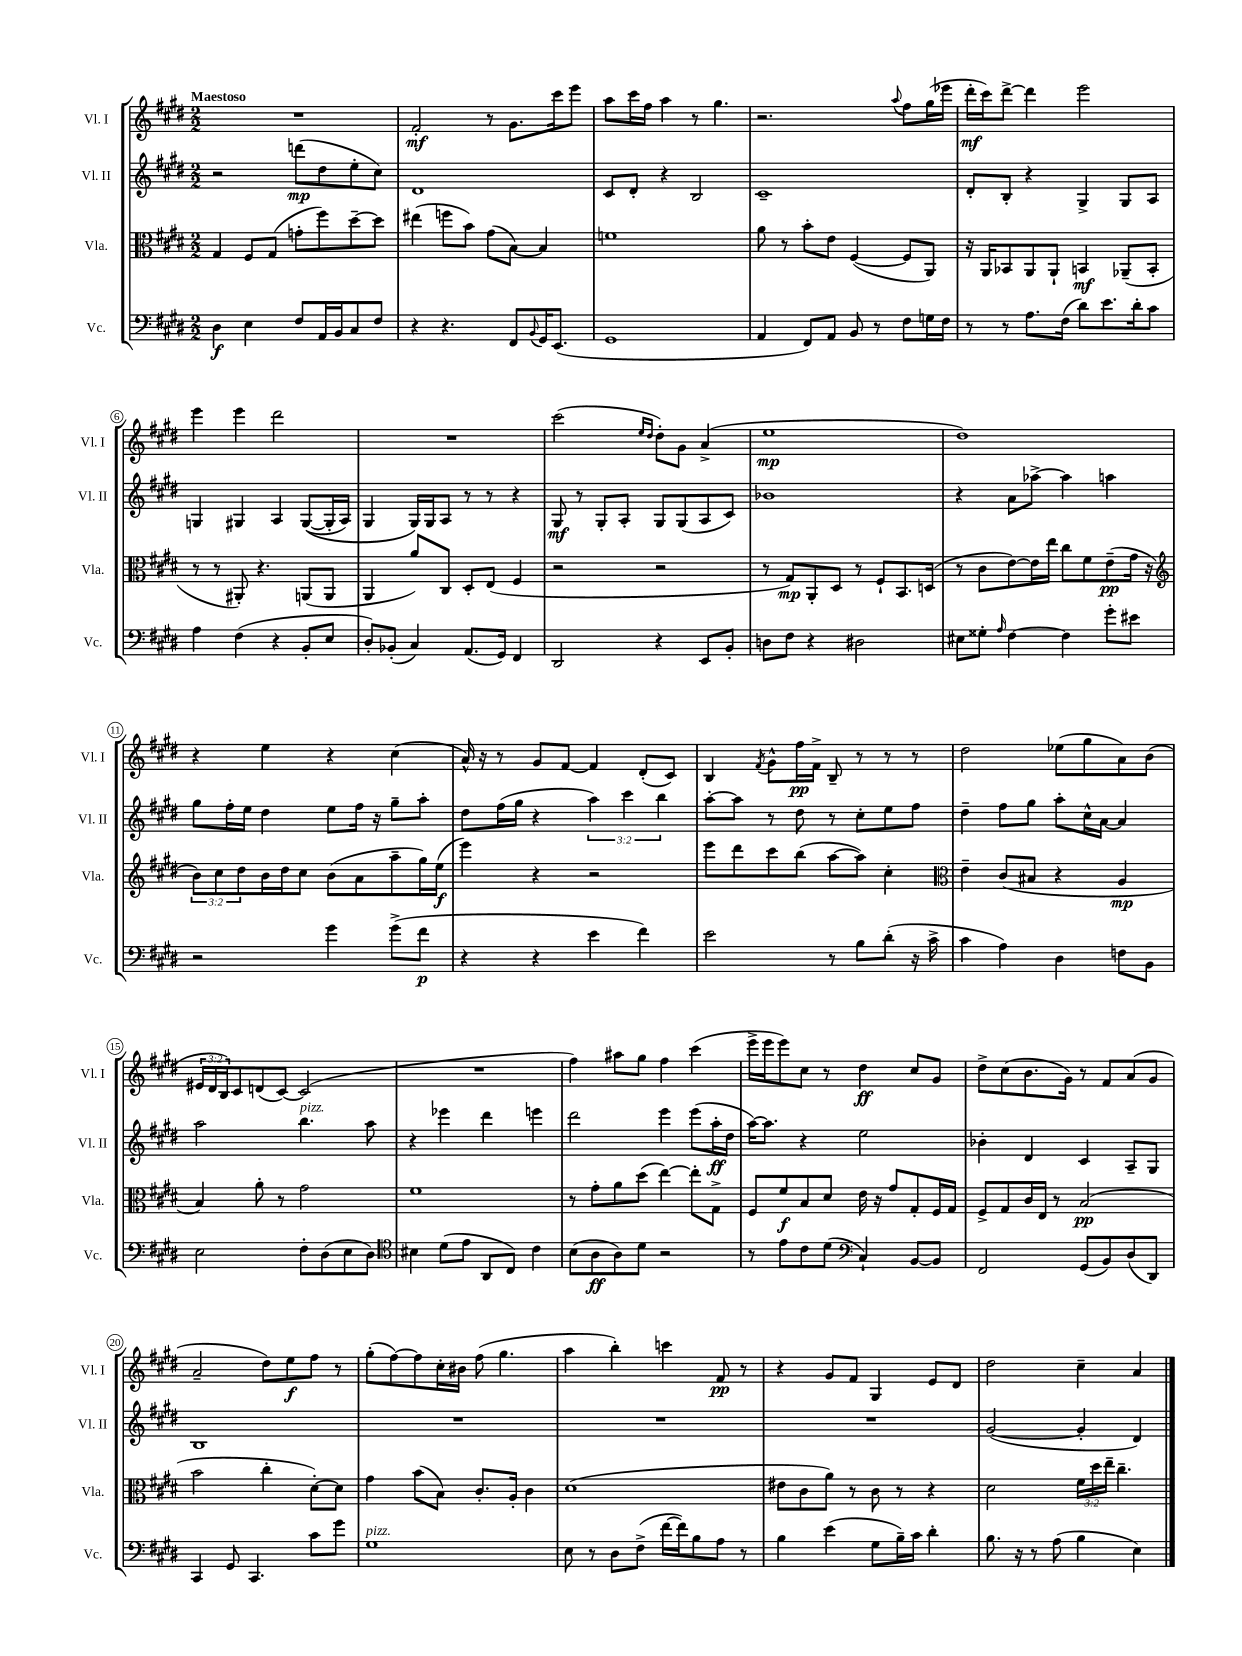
<<
\new StaffGroup <<
\new Staff = "s0" \with { instrumentName = "Vl. I" shortInstrumentName = "Vl. I" } {
    \clef treble \key e \major \numericTimeSignature \time 2/2 \override Staff.TupletNumber.text = #tuplet-number::calc-fraction-text \tempo "Maestoso"
    R1 |
    fis'2-.\mf r8 gis'8. cis'''16 e'''8 |
    a''8 cis'''16 fis''16 a''4 r8 gis''4. |
    r2. \appoggiatura { a''8 } fis''8 gis''16( ees'''16 |
    dis'''16-.\mf cis'''16) dis'''8~-> dis'''4 e'''2 |
    e'''4 e'''4 dis'''2 |
    R1 |
    cis'''2( \grace { e''16 dis''16 } dis''8-.) gis'8 a'4->( |
    e''1\mp |
    dis''1) |
    r4 e''4 r4 cis''4( |
    a'16-^) r16 r8 gis'8 fis'8~ fis'4 dis'8-.( cis'8) |
    b4 \acciaccatura { fis'8 } gis'8-^ fis''16\pp fis'16-> b8-- r8 r8 r8 |
    dis''2 ees''8( gis''8 a'8) b'8( |
    \tuplet 3/2 { eis'16 dis'16 b16) } cis'8 d'8( cis'8~) cis'2( |
    R1 |
    fis''4) ais''8 gis''8 fis''4 cis'''4( |
    e'''16-> e'''16 e'''8) cis''8 r8 dis''4\ff cis''8 gis'8 |
    dis''8-> cis''8( b'8. gis'16) r8 fis'8 a'8( gis'8 |
    a'2-- dis''8) e''8\f fis''8 r8 |
    gis''8-.( fis''8~) fis''8 cis''16-. bis'16 fis''8( gis''4. |
    a''4 b''4-.) c'''4 fis'8\pp r8 |
    r4 gis'8 fis'8 gis4 e'8 dis'8 |
    dis''2 cis''4-- a'4 \bar "|." |
}
\new Staff = "s1" \with { instrumentName = "Vl. II" shortInstrumentName = "Vl. II" } {
    \clef treble \key e \major \numericTimeSignature \time 2/2 \override Staff.TupletNumber.text = #tuplet-number::calc-fraction-text
    r2 d'''8\mp( dis''8 e''8-. cis''8) |
    dis'1 |
    cis'8 dis'8-. r4 b2 |
    cis'1-- |
    dis'8-. b8-. r4 gis4-> gis8 a8 |
    g4 gis4 a4 gis8~(\( gis16-. a16) |
    gis4 gis16\) gis16 a8 r8 r8 r4 |
    gis8\mf r8 gis8-. a8-. gis8 gis8( a8 cis'8) |
    bes'1 |
    r4 a'8 aes''8~-> aes''4 a''4 |
    gis''8 fis''16-. e''16 dis''4 e''8 fis''16 r16 gis''8-- a''8-. |
    dis''8 fis''16( gis''16 r4 \tuplet 3/2 { a''4) cis'''4 b''4 } |
    a''8~-. a''8 r8 dis''8 r8 cis''8-. e''8 fis''8 |
    dis''4-- fis''8 gis''8 a''8-. cis''16-^ a'16~ a'4 |
    a''2 b''4.^\markup { \italic "pizz." } a''8 |
    r4 ees'''4 dis'''4 e'''4 |
    dis'''2 e'''4 e'''8( a''16-.\ff dis''16 |
    a''16~) a''8. r4 e''2 |
    bes'4-. dis'4 cis'4 a8-- gis8 |
    b1 |
    R1 |
    R1 |
    R1 |
    gis'2~( gis'4-. dis'4) \bar "|." |
}
\new Staff = "s2" \with { instrumentName = "Vla." shortInstrumentName = "Vla." } {
    \clef alto \key e \major \numericTimeSignature \time 2/2 \override Staff.TupletNumber.text = #tuplet-number::calc-fraction-text
    gis4 fis8 gis8( g'8-. fis''8) dis''8~-- dis''8 |
    eis''4( f''8 b'8) gis'8( b8~) b4 |
    f'1 |
    a'8 r8 b'8-. e'8 fis4~( fis8 a,8) |
    r16 a,16 bes,8 a,8 a,8-! b,4\mf aes,8--( b,8-. |
    r8 r8 ais,8-.) r4. a,8( a,8 |
    a,4 a'8) cis8 dis8-. e8( fis4 |
    r2 r2 |
    r8 gis8\mp) a,8-. dis8 r8 fis8-! b,8. d16( |
    r8 cis'8 e'8~) e'16 e''16 cis''8 fis'8 e'8--\pp( gis'16 r16 |
    \clef treble \tuplet 3/2 { b'8) cis''8 dis''8 } b'16 dis''16 cis''8 b'8( a'8 a''8-- gis''16) e''16\f( |
    e'''4) r4 r2 |
    e'''8 dis'''8 cis'''8 b''8( a''8~ a''8) cis''4-. |
    \clef alto e'4-- cis'8( bis8 r4 a4\mp |
    b4) a'8-. r8 gis'2 |
    fis'1 |
    r8 gis'8-. a'8 dis''8( e''4~) e''8-. gis8-> |
    fis8 fis'8\f b8 dis'8 e'16 r16 gis'8 gis8-. fis16 gis16 |
    fis8-> gis8 cis'16 e16 r8 b2\pp( |
    b'2 cis''4-. dis'8~-.) dis'8 |
    gis'4 b'8( b8) cis'8.-. a16-. cis'4 |
    dis'1( |
    eis'8 cis'8 a'8) r8 cis'8 r8 r4 |
    dis'2 \tuplet 3/2 { fis'16 dis''16 e''16-- } cis''4.-- \bar "|." |
}
\new Staff = "s3" \with { instrumentName = "Vc." shortInstrumentName = "Vc." } {
    \clef bass \key e \major \numericTimeSignature \time 2/2
    dis4\f e4 fis8 a,16 b,16 cis8 fis8 |
    r4 r4. fis,8 \appoggiatura { b,8 } gis,16 e,8.( |
    gis,1 |
    a,4 fis,8) a,8 b,8 r8 fis8 g16 fis16 |
    r8 r8 a8. fis16( dis'8) e'8. dis'16-. cis'8 |
    a4 fis4( r4 b,8-. e8 |
    dis8-.) bes,8-.( cis4) a,8.( gis,16) fis,4 |
    dis,2 r4 e,8 b,8-. |
    d8 fis8 r4 dis2 |
    eis8 gisis8-. \grace { a16 } fis4~ fis4 gis'8-. eis'8 |
    r2 gis'4 gis'8->( fis'8\p |
    r4 r4 e'4 fis'4) |
    e'2 r8 b8 dis'8-.( r16 cis'16-> |
    cis'4 a4) dis4 f8 b,8 |
    e2 fis8-. dis8( e8 dis8) |
    \clef tenor bis4 dis'8( e'8 a,8 cis8) cis'4 |
    b8( a8\ff a8) dis'8 r2 |
    r8 e'8 cis'8 dis'8( \clef bass cis4-!) b,8~ b,8 |
    fis,2 gis,8( b,8) dis8( dis,8) |
    cis,4 gis,8 cis,4. cis'8 gis'8 |
    gis1^\markup { \italic "pizz." } |
    e8 r8 dis8 fis8->( fis'16~ fis'16) b8 a8 r8 |
    b4 e'4( gis8 b16--) cis'16 dis'4-. |
    b8. r16 r8 a8( b4 e4) \bar "|." |
}
>>
>>
\layout { \context { \Score \override BarNumber.stencil = #(make-stencil-circler 0.1 0.3 ly:text-interface::print) } }
